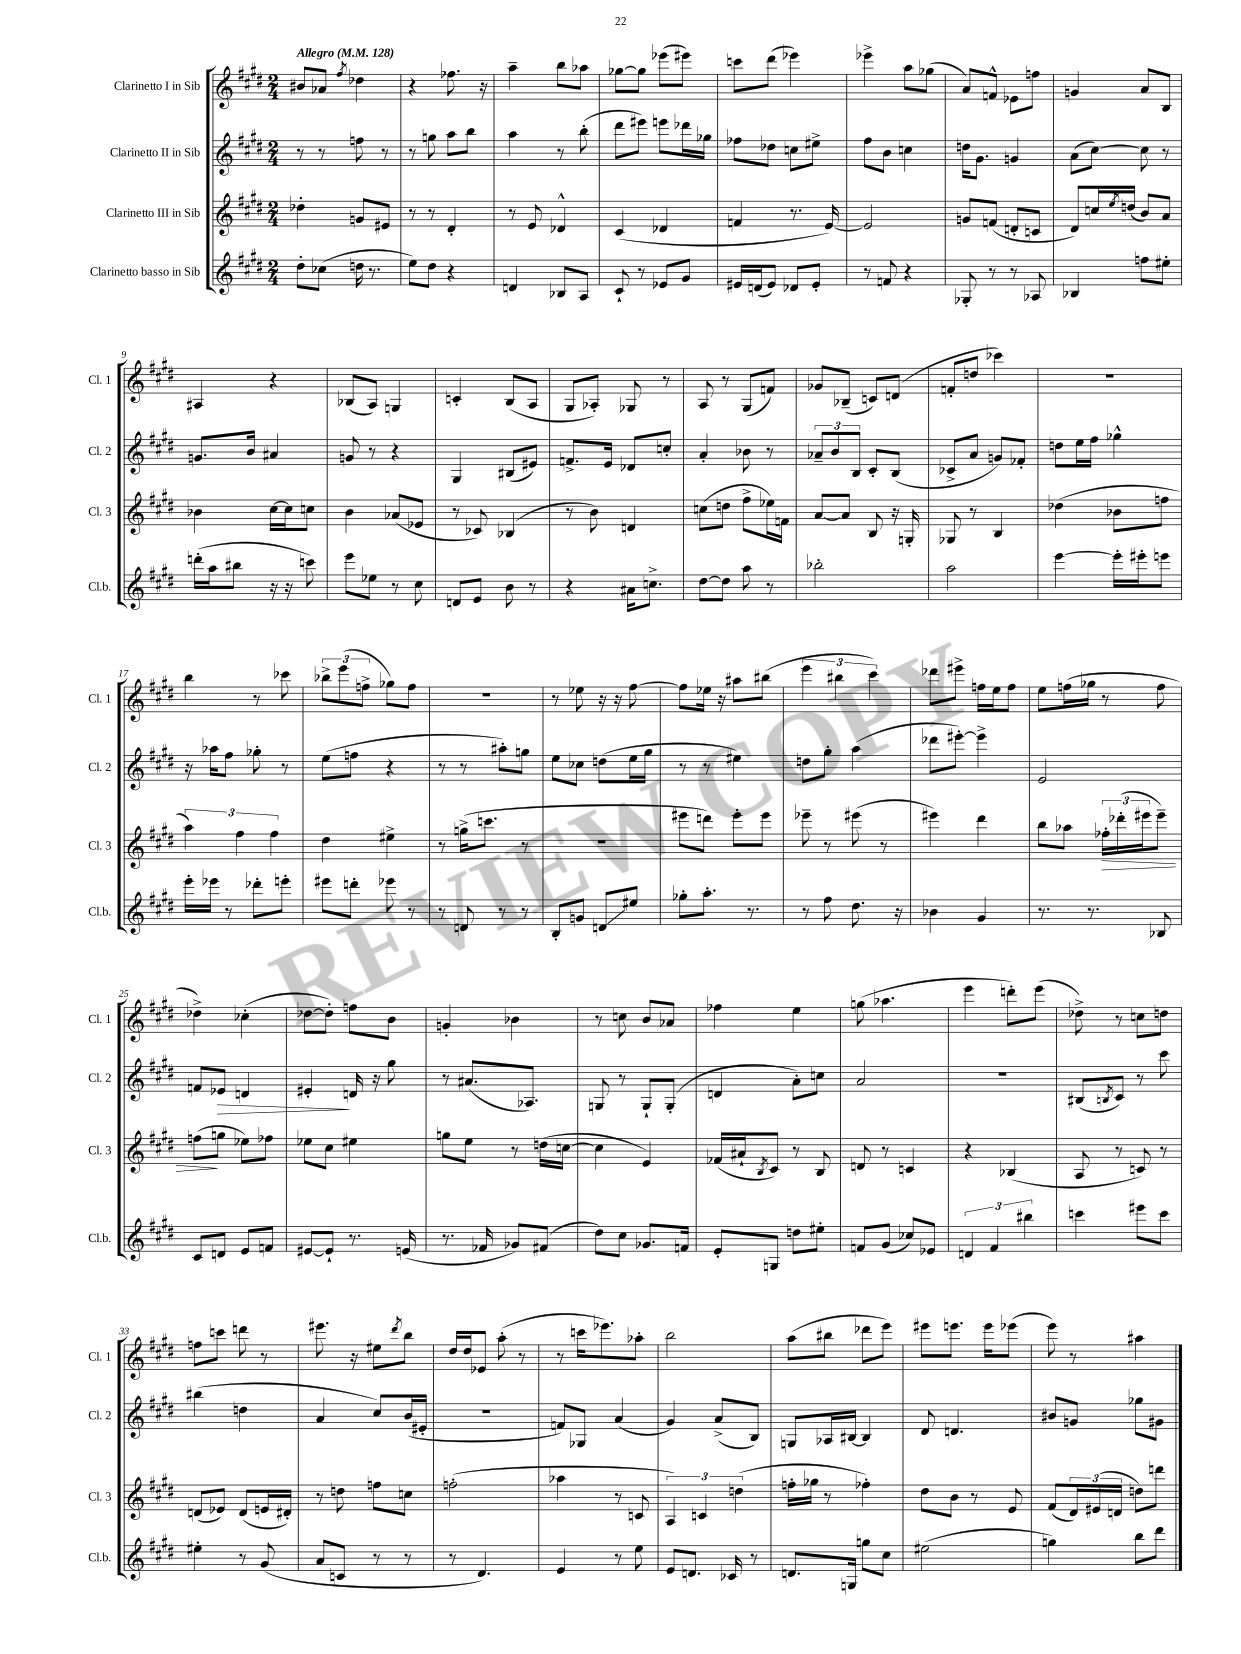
<<
\new StaffGroup <<
\new Staff = "s0" \with { instrumentName = "Clarinetto I in Sib" shortInstrumentName = "Cl. 1" } {
    \clef treble \key e \major \numericTimeSignature \time 2/4 \tempo "Allegro" 4 = 128
    bis'8 aes'8 \acciaccatura { fis''8 } des''4 |
    r4 fes''8. r16 |
    a''4-- b''8 aes''8 |
    ges''8~ ges''8 ees'''8( eis'''8) |
    c'''8 dis'''8( ees'''4) |
    ees'''4-> a''8 ges''8( |
    a'8) f'8-^ ees'8 f''8 |
    g'4 a'8 b8 |
    ais4 r4 |
    bes8( a8) g4 |
    c'4-. b8( a8 |
    gis8 aes8-.) ges8 r8 |
    a8 r8 gis8( f'8) |
    ges'8 bes8--( c'8) d'8( |
    f'8-. d''8 ces'''4) |
    r2 |
    b''4 r8 ces'''8 |
    \tuplet 3/2 { bes''8-> e'''8( f''8-> } ges''8) f''8 |
    R2 |
    r8 ees''8 r16 r16 fis''8~ |
    fis''8 ees''16 r16 ais''8 bis''8( |
    \tuplet 3/2 { e'''4 bis''4 cis'''4) } |
    des'''8 eis'''8-> f''16 e''16 f''8 |
    e''8 f''16( ges''16 r8 f''8 |
    des''4->) ces''4-.( |
    des''8~ des''8-.) f''8 b'8 |
    g'4-. bes'4 |
    r8 c''8 b'8 aes'8 |
    fes''4 e''4 |
    g''8( aes''4. |
    e'''4 d'''8-.) e'''8( |
    des''8->) r8 c''8 d''8 |
    f''8 c'''8 d'''8 r8 |
    eis'''8. r16 eis''8 \acciaccatura { dis'''8 } b''8 |
    dis''16 dis''16 ees'8 a''8-.( r8 |
    r8 c'''16 ees'''8.) aes''8-. |
    b''2 |
    a''8( bis''8 des'''8 e'''8) |
    eis'''8 e'''8. e'''16 ees'''8( |
    e'''8) r8 ais''4 \bar "|." |
}
\new Staff = "s1" \with { instrumentName = "Clarinetto II in Sib" shortInstrumentName = "Cl. 2" } {
    \clef treble \key e \major \numericTimeSignature \time 2/4
    r8 r8 f''8 r8 |
    r8 g''8 a''8 b''8 |
    a''4 r8 b''8-.( |
    dis'''8 eis'''8) e'''8 des'''16 ges''16 |
    fes''8 des''8 c''8 eis''8-> |
    fis''8 b'8 c''4 |
    d''16 gis'8. g'4 |
    a'8( cis''8~) cis''8 r8 |
    g'8. b'16 ais'4 |
    g'8 r8 r4 |
    gis4 bis8( eis'8) |
    f'8.-> e'16 des'8 c''8-. |
    a'4-. bes'8 r8 |
    \tuplet 3/2 { aes'8-- b'8 b8 } cis'8-. b8( |
    ces'8-> a'8 g'8) fes'8-. |
    d''8 e''16 fis''16 ges''4-^ |
    r16 aes''16 fis''8 ges''8-. r8 |
    e''8( f''8 r4 |
    r8 r8 ais''8-.) g''8 |
    e''8 ces''8 d''8( e''16 gis''16 |
    r8 r8 eis''4) |
    d''8 gis''8-. a''4( |
    des'''8 eis'''8~-.) eis'''4-> |
    e'2 |
    f'8 ees'8\> d'4 |
    eis'4-.\! d'16 r16 gis''8 |
    r8 ais'8.( aes8.) |
    g8 r8 g8-! g8-.( |
    d'4 a'8-.) c''8 |
    a'2 |
    R2 |
    bis8( \acciaccatura { b8 } cis'8) r8 cis'''8 |
    bis''4( d''4 |
    a'4 cis''8) b'16( eis'16-. |
    R2 |
    f'8) ges8 a'4( |
    gis'4) a'8->( b8) |
    g8 aes16 bis16~ bis4 |
    dis'8 d'4. |
    bis'8 g'8 ges''8 gis'8 \bar "|." |
}
\new Staff = "s2" \with { instrumentName = "Clarinetto III in Sib" shortInstrumentName = "Cl. 3" } {
    \clef treble \key e \major \numericTimeSignature \time 2/4
    des''4-. g'8 eis'8 |
    r8 r8 dis'4-. |
    r8 e'8 des'4-^ |
    cis'4( des'4 |
    f'4 r8. e'16~) |
    e'2 |
    g'8 f'8( d'8-. c'8 |
    dis'8) c''16 \acciaccatura { e''8 } d''16( b'8) a'8 |
    bes'4 cis''16~ cis''16 c''8 |
    b'4 aes'8( ees'8 |
    r8 ces'8) bes4( |
    r8 b'8) d'4 |
    c''8( d''8 fis''8-> ees''16) f'16 |
    a'8~ a'8 b8 r16 g16-. |
    ges8 r8 b4 |
    des''4( bes'8 f''8 |
    \tuplet 3/2 { a''4) fis''4 fis''4 } |
    dis''4 eis''4-> |
    r8 g''16->( c'''8. r8 |
    R2 |
    eis'''8 d'''8) eis'''8-. eis'''8 |
    ees'''8-- r8 eis'''8( r8 |
    eis'''4) dis'''4 |
    b''8 aes''8 \tuplet 3/2 { fes''16-.\> des'''16-.( eis'''16 } eis'''8--) |
    f''8\!( g''8 ees''8) fes''8 |
    ees''8 cis''8 eis''4 |
    g''8 e''8 r8 d''16( c''16~ |
    c''4 e'4) |
    fes'16( ais'16-! \acciaccatura { b8 } cis'8) r8 b8 |
    d'8 r8 c'4 |
    r4 bes4( |
    a8 r8 c'8) r8 |
    d'8( ees'8) d'8( e'16 dis'16-.) |
    r8 d''8 f''8 c''8 |
    f''2-.( |
    aes''4 r8 c'8 |
    \tuplet 3/2 { a4) c'4 d''4( } |
    f''16-. ges''16 r8 fes''4-.) |
    dis''8 b'8 r8 e'8 |
    fis'8( \tuplet 3/2 { dis'16) eis'16( d'16 } d''8) d'''8 \bar "|." |
}
\new Staff = "s3" \with { instrumentName = "Clarinetto basso in Sib" shortInstrumentName = "Cl.b." } {
    \clef treble \key e \major \numericTimeSignature \time 2/4
    dis''8-. ces''8( d''16 r8. |
    e''8) dis''8 r4 |
    d'4 bes8 a8 |
    cis'8-! r8 ees'8 gis'8 |
    eis'16 d'16( eis'8) des'8 eis'8-. |
    r8 f'8 r4 |
    ges8-. r8 r8 aes8 |
    bes4 f''8 eis''8-. |
    d'''16-.( a''16 bis''8 r16 r16 c'''8) |
    e'''8 ees''8 r8 cis''8 |
    d'8 e'8 b'8 r8 |
    r4 ais'16 c''8.-> |
    dis''8~ dis''8 a''8 r8 |
    bes''2-. |
    a''2 |
    e'''4~ e'''16-. eis'''16-. e'''8 |
    e'''16-. ees'''16 r8 des'''8-. e'''8-. |
    eis'''8 d'''8-. ees'''8 r8 |
    r8 d'8 r8 r8 |
    b8-. g'8 d'8\glissando eis''8 |
    ges''8-. a''8.-. r8. |
    r8 fis''8 dis''8. r16 |
    bes'4 gis'4 |
    r8. r8. bes8 |
    cis'8 d'8 e'8 f'8 |
    eis'8~ eis'8-! r8. e'16( |
    r8. fes'16 ges'8) fis'8( |
    dis''8) cis''8 ges'8. f'16 |
    e'8-. g8 d''8 eis''8-. |
    f'8 gis'8( ces''8) ees'8 |
    \tuplet 3/2 { d'4 fis'4 bis''4 } |
    c'''4 eis'''8 c'''8 |
    eis''4-. r8 gis'8( |
    a'8 c'8 r8 r8 |
    r8 dis'4.) |
    e'4 r8 e''8 |
    e'8 d'8. ces'16 r8 |
    d'8. g16 g''8 cis''8 |
    eis''2( |
    g''4) b''8 dis'''8 \bar "|." |
}
>>
>>
